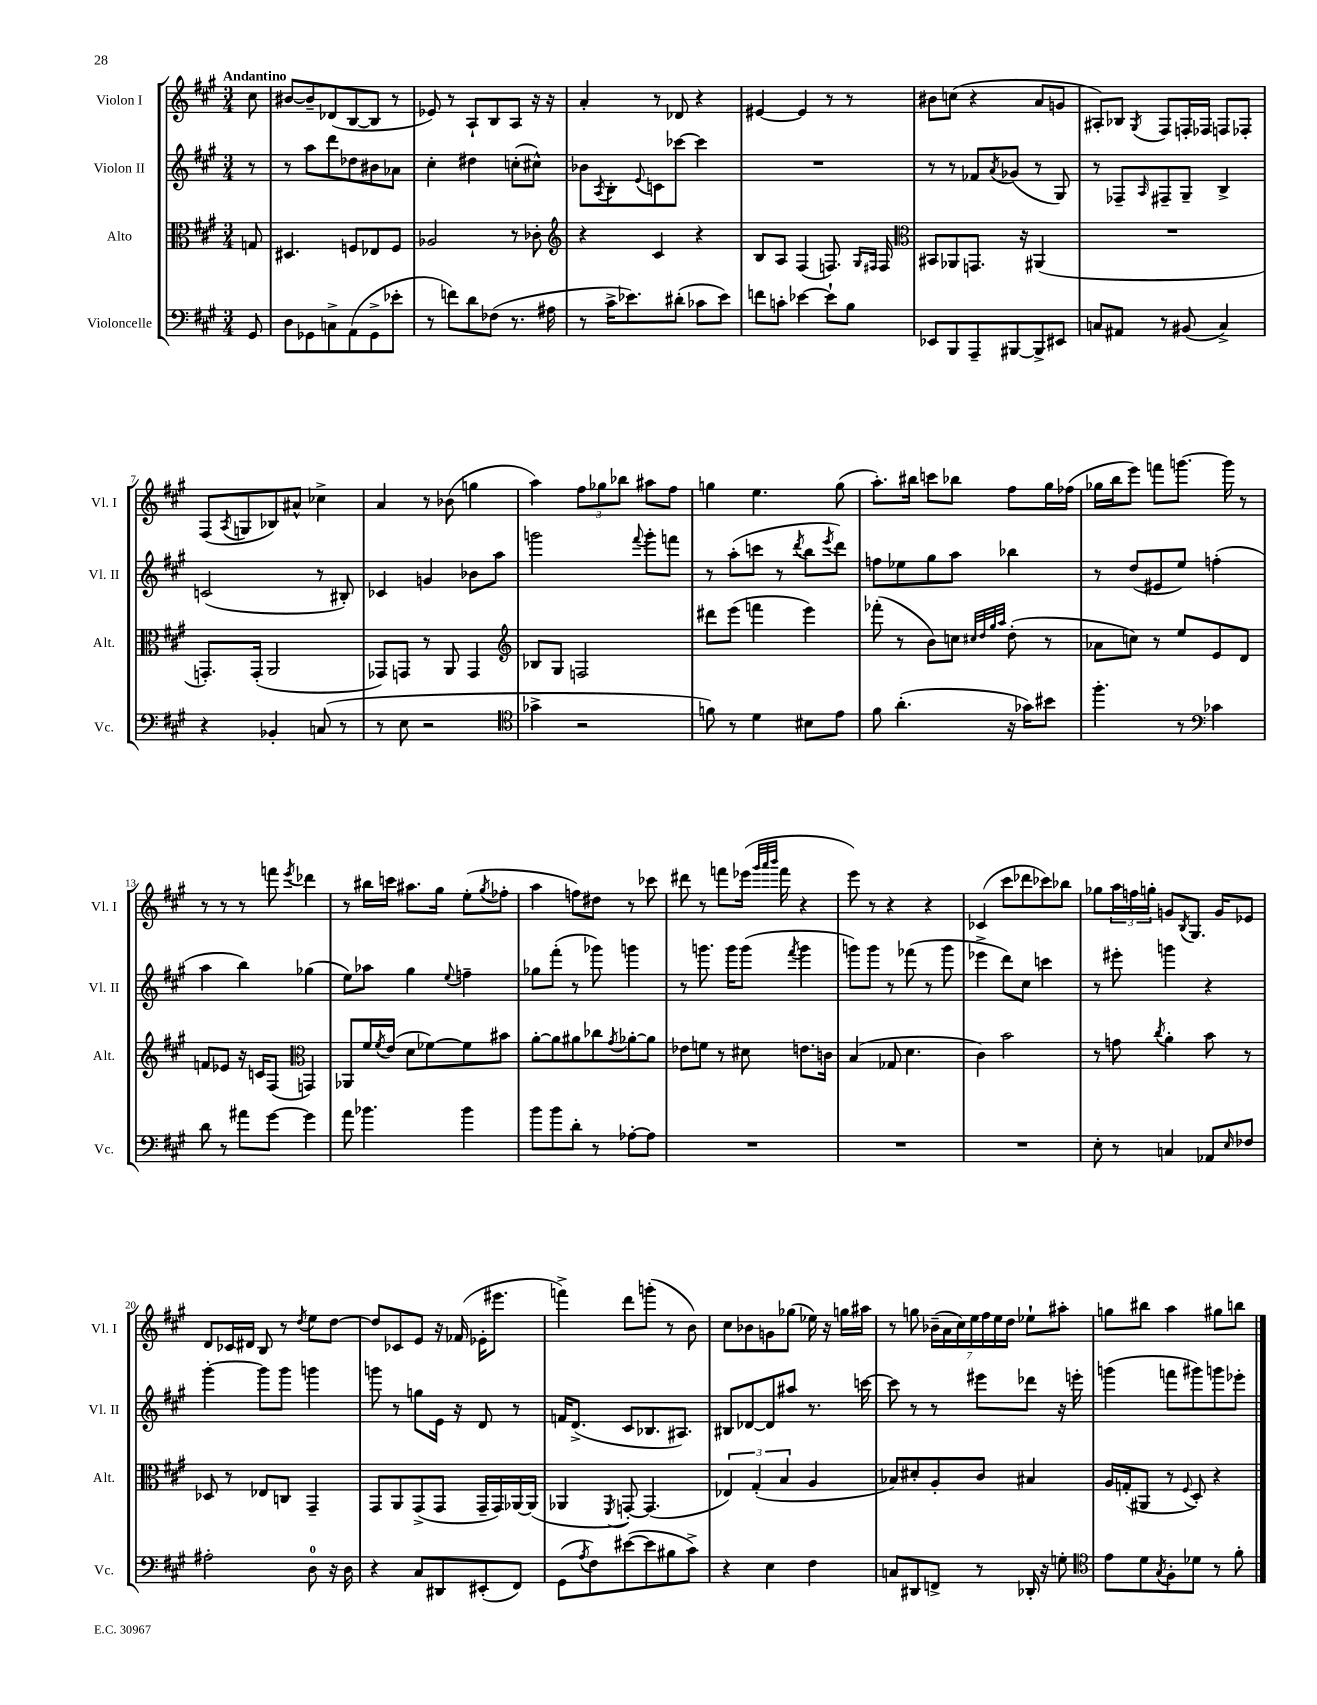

**kern	**kern	**kern	**kern
*staff4	*staff3	*staff2	*staff1
*clefF4	*clefC3	*clefG2	*clefG2
*k[f#c#g#]	*k[f#c#g#]	*k[f#c#g#]	*k[f#c#g#]
*M3/4	*M3/4	*M3/4	*M3/4
8GG#/	8G/	8r	8cc#\
=	=	=	=
8D\L	4.D#/	8r	[8b#/L
8GG-\	.	8aa\L	8b#~/]
8C^\	.	8ddd\	(8d-/
(8AA\	8F/L	8dd-\	[8B/
8GG-^\	8E-/	8b#\	8B/]J
8e-'\J	8F/J	8a-\J	8r
=	=	=	=
8r	2A-/	4cc#'\	8e-/)
8f\L)	.	.	8r
8d\	.	4dd#\	8A`/L
(8F-\J	.	.	8B/
8.r	8r	(8cc'\L	8A/J
.	8c-'\	8cc#^^\J)	16r
16A#\	.	.	16r
=	=	=	=
*	*clefG2	*	*
8r	4r	8b-\L	4a'/
.	.	8qA/	.
16c#^\LK	.	8B'\	.
8.e-\)	.	.	.
.	.	8qqe/	.
.	4c#/	8c\	8r
(8d#'\J	.	[8ccc-\J	8d-/
8c-\L	4r	4ccc-\]	4r
8e-\J)	.	.	.
=	=	=	=
8f\L	8B/L	2.r	[4e#/
8c'\J	8A/J	.	.
[4e-\	(4F#/	.	4e#/]
8e-`\]L	8.F/)	.	8r
8B\J	.	.	8r
.	16qqG#/LL	.	.
.	16qqF#/JJ	.	.
.	16F#/	.	.
=	=	=	=
*	*clefC3	*	*
8EE-/L	8BB#/L	8r	8b#\L
8BBB/	8AA-/	8r	(8cc\J
8AAA~/	8.GG/J	8f-/L	4r
.	.	8qa/	.
[8BBB#/	.	(8g-/J	.
.	16r	.	.
8BBB#^/]	(4AA#/	8r	8a/L
8EE#/J	.	8G#/)	8g/J
=	=	=	=
8C/L	2.r	8r	8A#'/L)
8AA#/J	.	8F-~/L	8B-/J
.	.	16qqA/	8qG#/
8r	.	8F#~/	8F#/L
(8BB#/	.	8G#~/J	16F'/L
.	.	.	16F-/JJ
4C^/)	.	4B^/	8F/L
.	.	.	8F-'/J
=	=	=	=
4r	8.GG'/L)	(2c/	(8F#/L
.	.	.	8qA/
.	.	.	8G/
.	(16GG'/Jk	.	.
4BB-'/	2AA/	.	8B-/)
.	.	.	8a#^^/J
(8C/	.	8r	4cc-^\
8r	.	8B#'/)	.
=	=	=	=
8r	8GG-/L)	4c-/	4a/
8E\	8GG/J	.	.
2r	8r	4g/	8r
.	8AA/	.	(8b-\
.	4GG/	8b-\L	4gg\
.	.	8aa\J	.
=	=	=	=
*clefC4	*clefG2	*	*
4g-^\	8B-/L	2ggg\	4aa\)
.	8G#/J	.	.
2r	2F/	.	12ff#\L
.	.	.	12gg-\
.	.	.	12bb-\J
.	.	8qqfff#/	.
.	.	8ggg'\L	8aa#\L
.	.	8fff\J	8ff#\J
=	=	=	=
8f\)	8ddd#\L	8r	4gg\
8r	(8eee\J	(8aa'\L	.
4d\	4fff\	8ccc\J	4.ee\
.	.	8r	.
.	.	8qddd/	.
8B#\L	4eee\)	8bb\L	.
.	.	8qeee/	.
8e\J	.	8ddd\J)	(8gg\
=	=	=	=
8f#\	(8fff-'\	8ff\L	8.aa'\L)
(4.a'\	8r	8ee-\	.
.	.	.	16bb#\Jk
.	8b\L)	8gg#\	8ccc\L
.	8cc\J	8aa\J	8bb-\J
.	32qqcc#/LLL	.	.
.	32qqdd/	.	.
.	32qqgg#/	.	.
.	32qqaa/JJJ	.	.
16r	(8dd'\	4bb-\	8ff#\L
16g-\LK)	.	.	.
8b#\J	8r	.	16gg#\L
.	.	.	(16ff-\JJ
=	=	=	=
4.ff#'\	8a-\L	8r	16gg-\LL
.	.	.	16bb\J
.	8cc\J)	(8dd/L	8eee\J)
.	8r	8e#/	8fff\L
8r	8ee/L	8ee/J)	[8.ggg\J
*clefF4	*	*	*
4c-\	8e/	(4ff'\	.
.	.	.	16ggg\]
.	8d/J	.	8r
=	=	=	=
8d\	8f/L	4aa\	8r
8r	8e-/J	.	8r
8a#\L	16r	4bb\)	8r
.	16c/LK	.	.
[8g#\J	(8F#/J	.	8fff\
*	*clefC3	*	*
.	.	.	8qeee/
4g#\]	4GG/)	(4gg-\	4ddd-\
=	=	=	=
8a\	8AA-/L	8ee\L)	8r
4.b-\	16f#/L	8aa-\J	16bb#\LL
.	8qf#/	.	.
.	(16e/JJ	.	16ccc\JJ
.	8d\L	4gg#\	8.aa#\L
.	[8f-\)	.	.
.	.	.	16gg#\Jk
.	.	8qqee/	.
4b-\	8f-\]	4ff~\	(8ee'\L
.	.	.	8qgg#/
.	8b#\J	.	8ff-'\J
=	=	=	=
8b\L	[8a'\L	8gg-\L	4aa\
8b\	8a\]	(8fff#'\J	.
8d'\J	8a#\	8r	8ff\L)
8r	8cc-\	8ggg-\)	8dd#\J
.	8qg#/	.	.
[8A-'\L	[8a-'\	4ggg\	8r
8A-\]J	8a-\]J	.	8ccc-\
=	=	=	=
2.r	8e-\L	8r	8ddd#\
.	8f\J	8.ggg\	8r
.	8r	.	8fff\L
.	.	16ggg\LK	.
.	8d#\	(8ggg\J	(16eee-\Jk
.	.	.	32qqggg#/LLL
.	.	.	32qqaaa/
.	.	.	32qqbbb/JJJ
.	.	.	16fff\
.	.	8qfff#/	.
.	8.e\L	4ggg\	4r
.	16c\Jk	.	.
=	=	=	=
2.r	(4B/	8ggg\L)	8eee\)
.	.	8ggg\J	8r
.	8G-/	8r	4r
.	4.d\	(8fff-\	.
.	.	8r	4r
.	.	8ggg\	.
=	=	=	=
2.r	4c#\)	4eee-^\	(4c-/
.	2b\	8ddd\L)	8ccc#\L
.	.	8cc#\J	8ddd-\
.	.	4ccc\	8ccc-\)
.	.	.	8bb-\J
=	=	=	=
8E'\	8r	8r	8gg-\L
8r	8g\	8eee#'\	24aa\L
.	.	.	24ff\
.	.	.	24gg'\JJ
.	8qcc#/	.	.
4C/	4a'\	4ggg\	8g/L
.	.	.	8qB/
.	.	.	8.G#/J
8AA-/L	8b\	4r	.
.	.	.	16g/LK
16qqE/	.	.	.
8F-/J	8r	.	8e-/J
=	=	=	=
2A#'\	8D-/	[4ggg#'\	8d/L
.	8r	.	16c-/L
.	.	.	16d#/JJ
.	8E-/L	8ggg#\]L	8B/
.	8C/J	8ggg#\J	8r
.	.	.	8qdd/
8D\	4GG#~/	4ggg\	8ee\L
16r	.	.	[8dd\J
16D\	.	.	.
=	=	=	=
4r	8GG#/L	8ggg\	8dd/]L
.	8AA/	8r	8c-/
8C#/L	(8GG#^/	8gg\L	8e/J
8DD#/	8GG#/J	16e\Jk	16r
.	.	16r	(16f-/
(8EE#'/	16GG#~/LL	8d/	16e-'\LK
.	16GG#/)	.	8.eee#\J
8FF#/J)	[16AA-/	8r	.
.	(16AA-/]JJ	.	.
=	=	=	=
(8GG#\L	4AA-/	16f/LK	4fff^\)
.	.	(8.d^/J	.
8qA/	.	.	.
8F#\)	.	.	.
.	8qFF#/	.	.
([8e#\	[8GG'/)	8c#/L	8ddd\L
8e#\]	(4.GG/]	8.B-/	(8ggg'\J
8B#\	.	.	8r
.	.	8.A#/J)	.
8c#^\J)	.	.	8b\)
=	=	=	=
4r	6E-/)	8B#/L	8cc#\L
.	.	[8d-/	8b-\
.	(6G#'/	.	.
4E\	.	8d-/]	8g\
.	6B/	.	.
.	.	8aa#/J	(8gg-\J
4F#\	4A/	8.r	16ee-\)
.	.	.	16r
.	.	.	16gg\LL
.	.	[16ccc\	16aa#\JJ
=	=	=	=
8C/L	8B-/L)	8ccc\]	8r
8DD#/	8d#'/	8r	8gg\
8FF^/J	8A'/	8r	(28b-~\LL
.	.	.	28a\
.	.	.	28cc#\)
.	.	.	28ee\
8r	8c#/J	8eee#\L	.
.	.	.	28ff#\
.	.	.	28ee\
.	.	.	28dd\JJ
16DD-'/	4B#/	8ddd-\J	8ee-`\L
16r	.	.	.
8G'\	.	16r	8aa#'\J
.	.	16eee'\	.
=	=	=	=
*clefC4	*	*	*
8e\L	16A/LL	(4ggg\	8gg\L
.	(16G'/J	.	.
8d\	8AA#/J	.	8bb#\J
8qG#/	.	.	.
8F#'\	8r	8fff\L	4aa\
.	8qqF#/	.	.
8d-\J	8D'/)	8ggg#\)	.
8r	4r	8ggg\	8gg#\L
8f#'\	.	8eee-'\J	8bb\J
==	==	==	==
*-	*-	*-	*-
